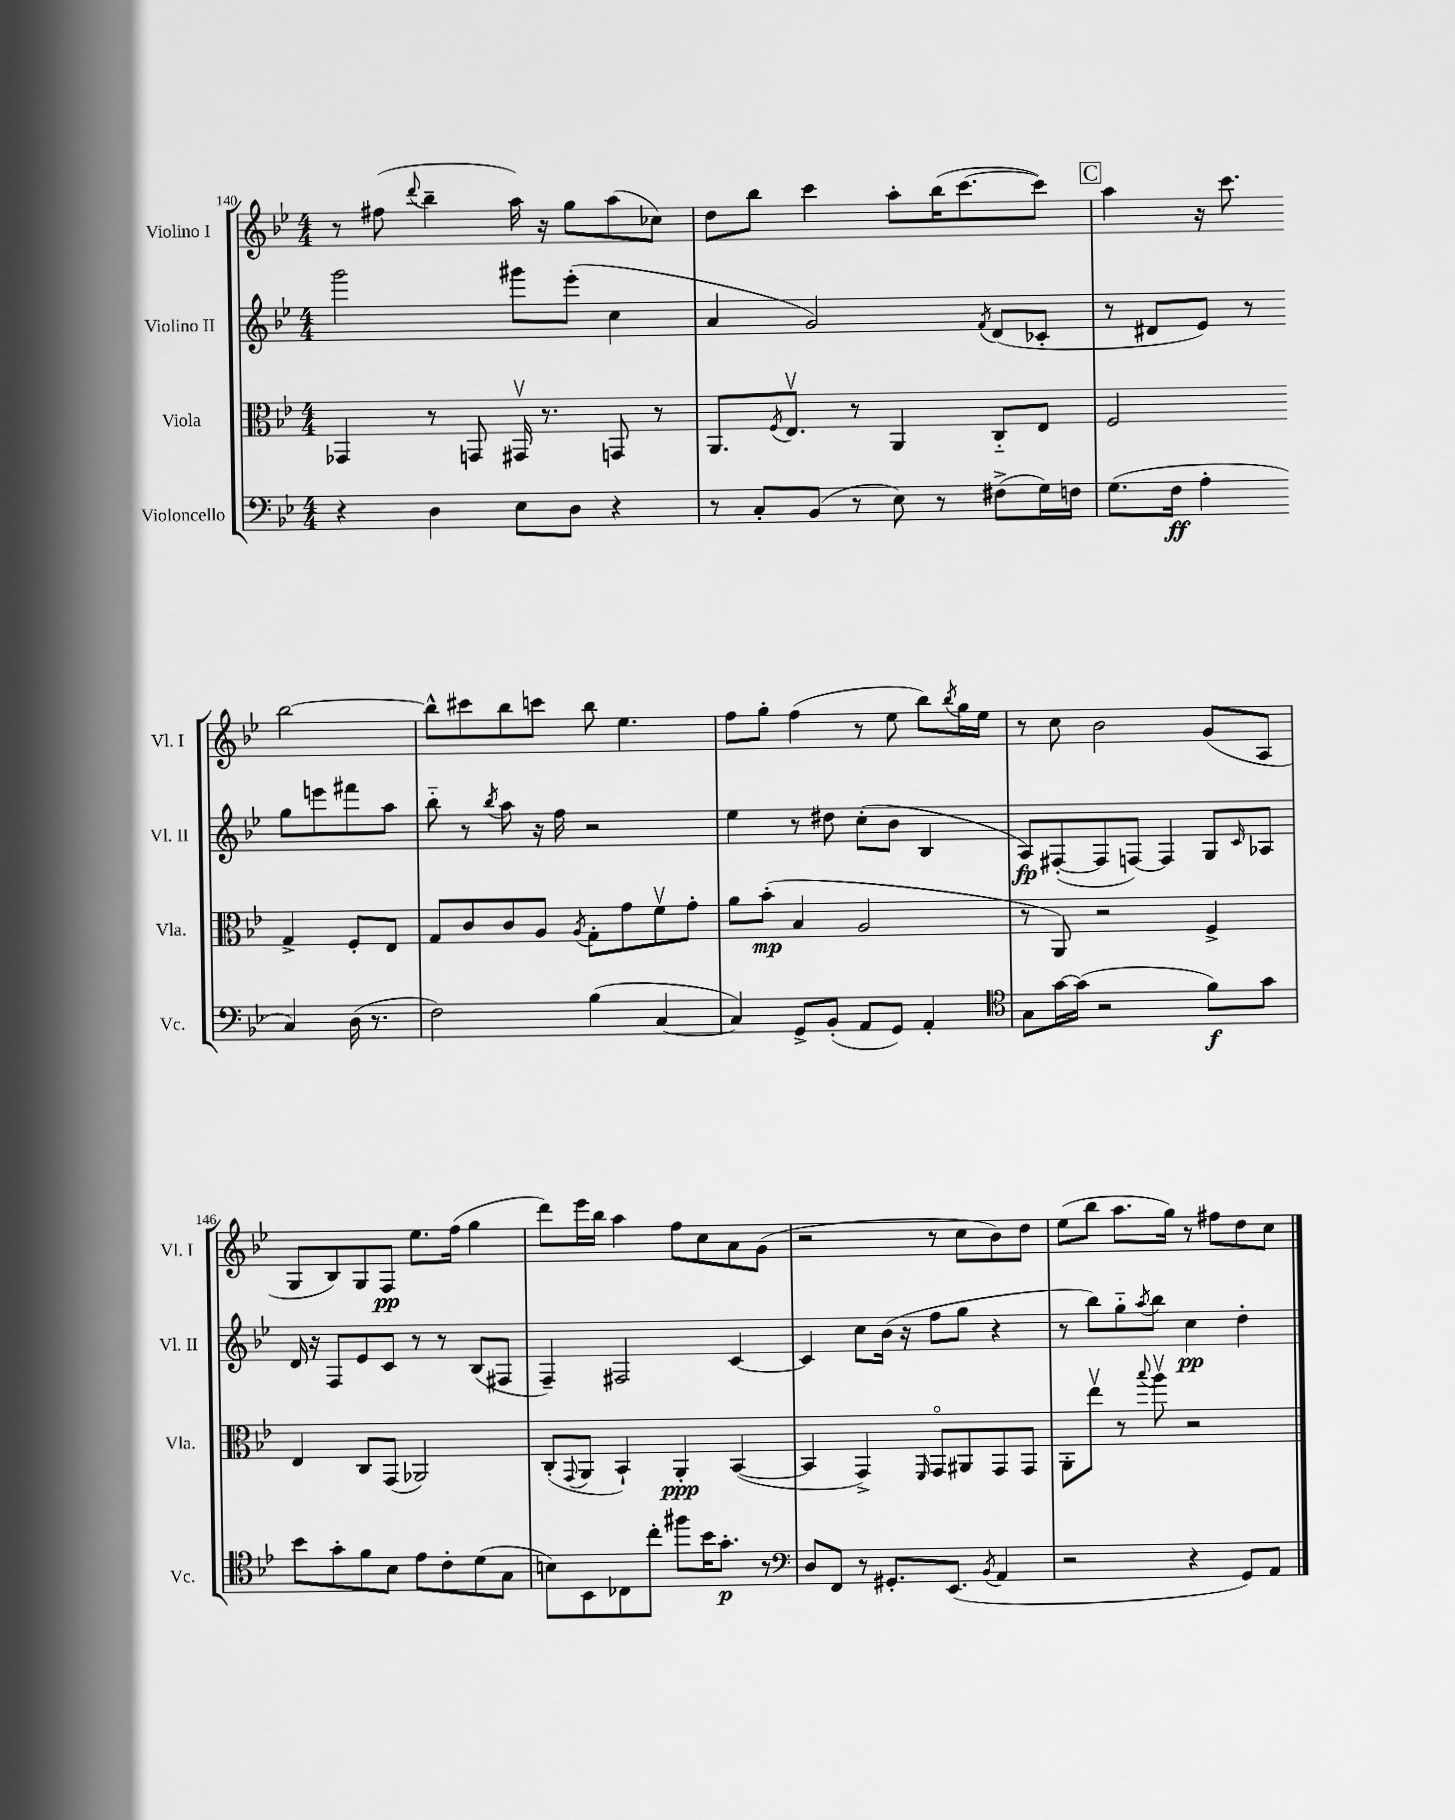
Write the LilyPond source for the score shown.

<<
\new StaffGroup <<
\new Staff = "s0" \with { instrumentName = "Violino I" shortInstrumentName = "Vl. I" } {
    \clef treble \key bes \major \numericTimeSignature \time 4/4
    r8 fis''8( \appoggiatura { d'''8 } bes''4-- a''16) r16 g''8 a''8( ces''8) |
    d''8 bes''8 c'''4 a''8-. bes''16( c'''8.~ c'''8) |
    \mark \markup { \box "C" } a''4 r16 c'''8. bes''2~ |
    bes''8-^ cis'''8 bes''8 c'''8 bes''8 ees''4. |
    f''8 g''8-. f''4( r8 ees''8 bes''8) \acciaccatura { bes''8 } g''16 ees''16 |
    r8 c''8 bes'2 g'8( a8 |
    g8 bes8) g8 f8\pp ees''8. f''16( g''4 |
    d'''8) ees'''16 bes''16 a''4 f''8 c''8 a'8 g'8( |
    r2 r8 c''8 bes'8) d''8 |
    ees''8( bes''8 a''8. g''16) r8 fis''8 d''8 c''8 \bar "|." |
}
\new Staff = "s1" \with { instrumentName = "Violino II" shortInstrumentName = "Vl. II" } {
    \clef treble \key bes \major \numericTimeSignature \time 4/4
    g'''2 gis'''8 ees'''8-.( c''4 |
    a'4 g'2) \acciaccatura { f'8 } d'8( ces'8-. |
    \mark \markup { \box "C" } r8 dis'8 ees'8) r8 g''8 e'''8 fis'''8 a''8 |
    bes''8-_ r8 \acciaccatura { bes''8 } a''8 r16 f''16 r2 |
    ees''4 r8 dis''8 c''8-.( bes'8 bes4 |
    a8\fp) fis8~-.( fis8 f8~) f4 g8 \grace { c'16 } aes8 |
    d'16 r16 f8 ees'8 c'8 r8 r8 bes8( fis8 |
    f4--) fis2 c'4~ |
    c'4 c''8 bes'16( r16 f''8 g''8 r4 |
    r8 bes''8) g''8-_ \acciaccatura { a''8 } bes''8 c''4\pp d''4-. \bar "|." |
}
\new Staff = "s2" \with { instrumentName = "Viola" shortInstrumentName = "Vla." } {
    \clef alto \key bes \major \numericTimeSignature \time 4/4
    ges,4 r8 g,8 gis,16\upbow r8. g,8 r8 |
    a,8. \acciaccatura { f8 } ees8.\upbow r8 a,4 c8-_ ees8 |
    \mark \markup { \box "C" } f2 g4-> f8-. ees8 |
    g8 c'8 c'8 a8 \acciaccatura { a8 } g8-. g'8 f'8\upbow g'8-. |
    a'8 bes'8-.\mp( bes4 a2 |
    r8 a,8) r2 f4-> |
    ees4 c8 g,8( aes,2) |
    c8-.( \appoggiatura { g,8 } a,8 bes,4-!) a,4-.\ppp bes,4~( |
    bes,4 g,4->) \grace { f,16 } g,8\flageolet ais,8 g,8 g,8 |
    a,8-. ees''8\upbow r8 \appoggiatura { bes''8 } a''8\upbow r2 \bar "|." |
}
\new Staff = "s3" \with { instrumentName = "Violoncello" shortInstrumentName = "Vc." } {
    \clef bass \key bes \major \numericTimeSignature \time 4/4
    r4 d4 ees8 d8 r4 |
    r8 c8-. bes,8( r8 ees8) r8 fis8->( g16) f16 |
    \mark \markup { \box "C" } g8.( f16\ff a4-. c4) d16( r8. |
    f2) bes4( c4~ |
    c4) g,8-> bes,8-.( a,8 g,8) a,4-. |
    \clef tenor g8 g'16~ g'16( r2 f'8\f) g'8 |
    bes'8 g'8-. f'8 bes8 ees'8 c'8-. d'8( g8 |
    b8) bes,8 ces8 c''8-. fis''8 bes'16 g'8.-.\p r8 |
    \clef bass d8 f,8 r8 gis,8.-. ees,8.( \acciaccatura { bes,8 } a,4 |
    r2 r4 g,8) a,8 \bar "|." |
}
>>
>>
\layout { \context { \Score currentBarNumber = #140 } }
